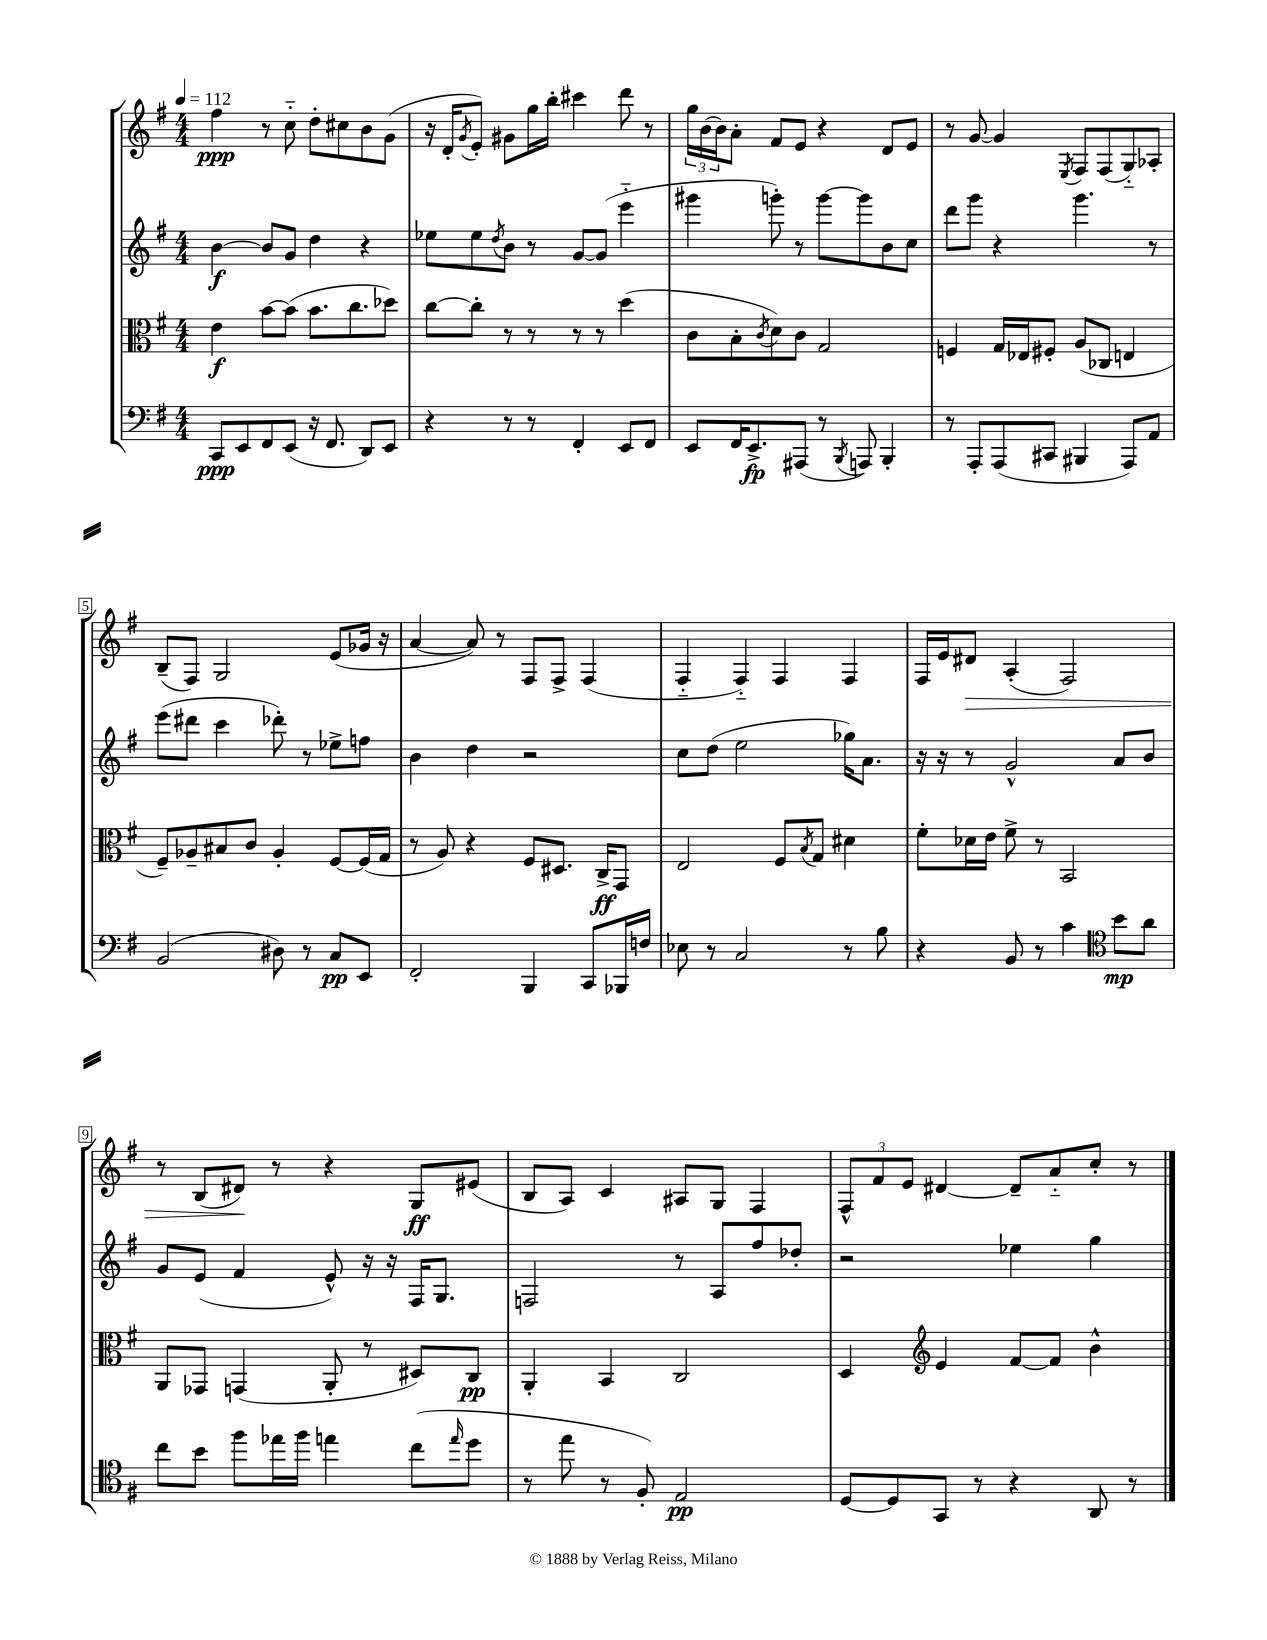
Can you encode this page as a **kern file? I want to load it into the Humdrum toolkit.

**kern	**dynam	**kern	**dynam	**kern	**dynam	**kern	**dynam
*part4	*part4	*part3	*part3	*part2	*part2	*part1	*part1
*staff4	*staff4	*staff3	*staff3	*staff2	*staff2	*staff1	*staff1
*clefF4	*	*clefC3	*	*clefG2	*	*clefG2	*
*k[f#]	*	*k[f#]	*	*k[f#]	*	*k[f#]	*
*M4/4	*	*M4/4	*	*M4/4	*	*M4/4	*
*MM112	*	*MM112	*	*MM112	*	*MM112	*
=1	=1	=1	=1	=1	=1	=1	=1
8CC/L	ppp	4e\	f	[4b\	f	4ff#\	ppp
8EE/	.	.	.	.	.	.	.
8FF#/	.	[8b\L	.	8b/L]	.	8r	.
(8EE/J	.	(8b\J]	.	8g/J	.	8cc\	.
16r	.	8.b\L	.	4dd\	.	8dd'\L	.
8.FF#/	.	.	.	.	.	.	.
.	.	.	.	.	.	8cc#X\	.
.	.	8.cc\	.	.	.	.	.
8DD/L)	.	.	.	4r	.	8b\	.
8EE/J	.	8dd-X\J)	.	.	.	(8g\J	.
=2	=2	=2	=2	=2	=2	=2	=2
4r	.	[8cc\L	.	8ee-X\L	.	16r	.
.	.	.	.	.	.	16d'/KL	.
.	.	.	.	.	.	8qg/	.
.	.	8cc'\J]	.	8ee-\	.	8e'/J)	.
.	.	.	.	8qdd/	.	.	.
8r	.	8r	.	8b\J	.	8g#X\L	.
8r	.	8r	.	8r	.	16gg\L	.
.	.	.	.	.	.	16bb'\JJ	.
4FF#'/	.	8r	.	[8g/L	.	4ccc#X\	.
.	.	8r	.	(8g/J]	.	.	.
8EE/L	.	(4dd\	.	4eee\	.	8ddd\	.
8FF#/J	.	.	.	.	.	8r	.
=3	=3	=3	=3	=3	=3	=3	=3
8EE/L	.	8c\L	.	4ggg#X\	.	24gg\LL	.
.	.	.	.	.	.	(24b\	.
.	.	.	.	.	.	24b\J)	.
16FF#/K	.	8B'\	.	.	.	8a'\J	.
8.EE^/	fp	.	.	.	.	.	.
.	.	8qc/	.	.	.	.	.
.	.	8d\)	.	8gggn'\)	.	8f#/L	.
(8AAA#X/J	.	8c\J	.	8r	.	8e/J	.
8r	.	2G/	.	[8ggg\L	.	4r	.
8qBBB/	.	.	.	.	.	.	.
8AAAn/)	.	.	.	8ggg\]	.	.	.
4BBB'/	.	.	.	8b\	.	8d/L	.
.	.	.	.	8cc\J	.	8e/J	.
=4	=4	=4	=4	=4	=4	=4	=4
8r	.	4Fn/	.	8ddd\L	.	8r	.
8AAA'/L	.	.	.	8ggg\J	.	[8g/	.
(8AAA/	.	16G/LL	.	4r	.	4g/]	.
.	.	16E-X/J	.	.	.	.	.
8CC#X/J	.	8F#X'/J	.	.	.	.	.
.	.	.	.	.	.	8qE/	.
4BBB#X/	.	(8A/L	.	4.ggg\	.	8F#/L	.
.	.	8C-X/J	.	.	.	(8F#/	.
8AAA/L)	.	4En/	.	.	.	8G/)	.
8AA/J	.	.	.	8r	.	8A-X'/J	.
!!LO:LB:g=z
=5	=5	=5	=5	=5	=5	=5	=5
(2BB/	.	8F#~/L)	.	(8eee\L	.	(8B~/L	.
.	.	8A-X~/	.	8ddd#X\J	.	8F#/J)	.
.	.	8B#X/	.	4ccc\	.	2G/	.
.	.	8c/J	.	.	.	.	.
8D#X\)	.	4A-'/	.	8ddd-X'\)	.	.	.
8r	.	.	.	8r	.	.	.
8C/L	pp	[8F#/L	.	8ee-X^\L	.	(8e/L	.
8EE/J	.	(16F#/L]	.	8ffn\J	.	16g-X/Jk	.
.	.	16G/JJ	.	.	.	16r	.
=6	=6	=6	=6	=6	=6	=6	=6
2FF#'/	.	8r	.	4b\	.	[4a/	.
.	.	8A/)	.	.	.	.	.
.	.	4r	.	4dd\	.	8a/])	.
.	.	.	.	.	.	8r	.
4BBB/	.	8F#/L	.	2r	.	8F#/L	.
.	.	8.D#X/J	.	.	.	8F#^/J	.
8CC/L	.	.	.	.	.	(4F#/	.
.	.	16C^/KL	ff	.	.	.	.
16BBB-X/L	.	8GG/J	.	.	.	.	.
16Fn/JJ	.	.	.	.	.	.	.
=7	=7	=7	=7	=7	=7	=7	=7
8E-X\	.	2E/	.	8cc\L	.	4F#/	.
8r	.	.	.	(8dd\J	.	.	.
2C/	.	.	.	2ee\	.	4F#/)	.
.	.	8F#/L	.	.	.	4F#/	.
.	.	8qB/	.	.	.	.	.
.	.	8G/J	.	.	.	.	.
8r	.	4d#X\	.	16gg-X\KL)	.	4F#/	.
.	.	.	.	8.a\J	.	.	.
8B\	.	.	.	.	.	.	.
=8	=8	=8	=8	=8	=8	=8	=8
4r	.	8f#'\L	.	16r	.	16F#/LL	.
.	.	.	.	16r	.	16e/J	.
!	!	!	!	!	!	!	!LO:HP:b
.	.	16d-X\L	.	8r	.	8d#X/J	>
.	.	16e\JJ	.	.	.	.	.
8BB/	.	8f#^\	.	2g^^/	.	(4A'/	.
8r	.	8r	.	.	.	.	.
4c\	.	2BB/	.	.	.	2F#/)	.
*clefC4	*	*	*	*	*	*	*
8b\L	mp	.	.	8a/L	.	.	.
8a\J	.	.	.	8b/J	.	.	.
!!LO:LB:g=z
=9	=9	=9	=9	=9	=9	=9	=9
8cc\L	.	8AA/L	.	8g/L	.	8r	.
8b\J	.	8GG-X/J	.	(8e/J	.	(8B/L	.
8ff#\L	.	(4GGn/	.	4f#/	.	8d#X/J)	.
16ee-X\L	.	.	.	.	.	8r	]
16ff#\JJ	.	.	.	.	.	.	.
4een\	.	8AA'/	.	8e^^/)	.	4r	.
.	.	8r	.	16r	.	.	.
.	.	.	.	16r	.	.	.
(8cc\L	.	8D#X/L)	.	16F#/KL	.	8G/L	ff
.	.	.	.	8.G/J	.	.	.
16qqee/	.	.	.	.	.	.	.
8dd\J	.	8C/J	pp	.	.	(8e#X/J	.
=10	=10	=10	=10	=10	=10	=10	=10
8r	.	4AA'/	.	2Fn/	.	8B/L	.
8ee\	.	.	.	.	.	8A/J)	.
8r	.	4BB/	.	.	.	4c/	.
8F#'/)	.	.	.	.	.	.	.
2E/	pp	2C/	.	8r	.	8A#X/L	.
.	.	.	.	8A/L	.	8G/J	.
.	.	.	.	8ff#/	.	4F#/	.
.	.	.	.	8dd-X'/J	.	.	.
=11	=11	=11	=11	=11	=11	=11	=11
[8D/L	.	4D/	.	2r	.	12F#^^/L	.
.	.	.	.	.	.	12f#/	.
8D/]	.	.	.	.	.	.	.
.	.	.	.	.	.	12e/J	.
*	*	*clefG2	*	*	*	*	*
8GG/J	.	4e/	.	.	.	[4d#X/	.
8r	.	.	.	.	.	.	.
4r	.	[8f#/L	.	4ee-X\	.	8d#~/L]	.
.	.	8f#/J]	.	.	.	8a/	.
8AA/	.	4b^^\	.	4gg\	.	8cc'/J	.
8r	.	.	.	.	.	8r	.
==	==	==	==	==	==	==	==
*-	*-	*-	*-	*-	*-	*-	*-
